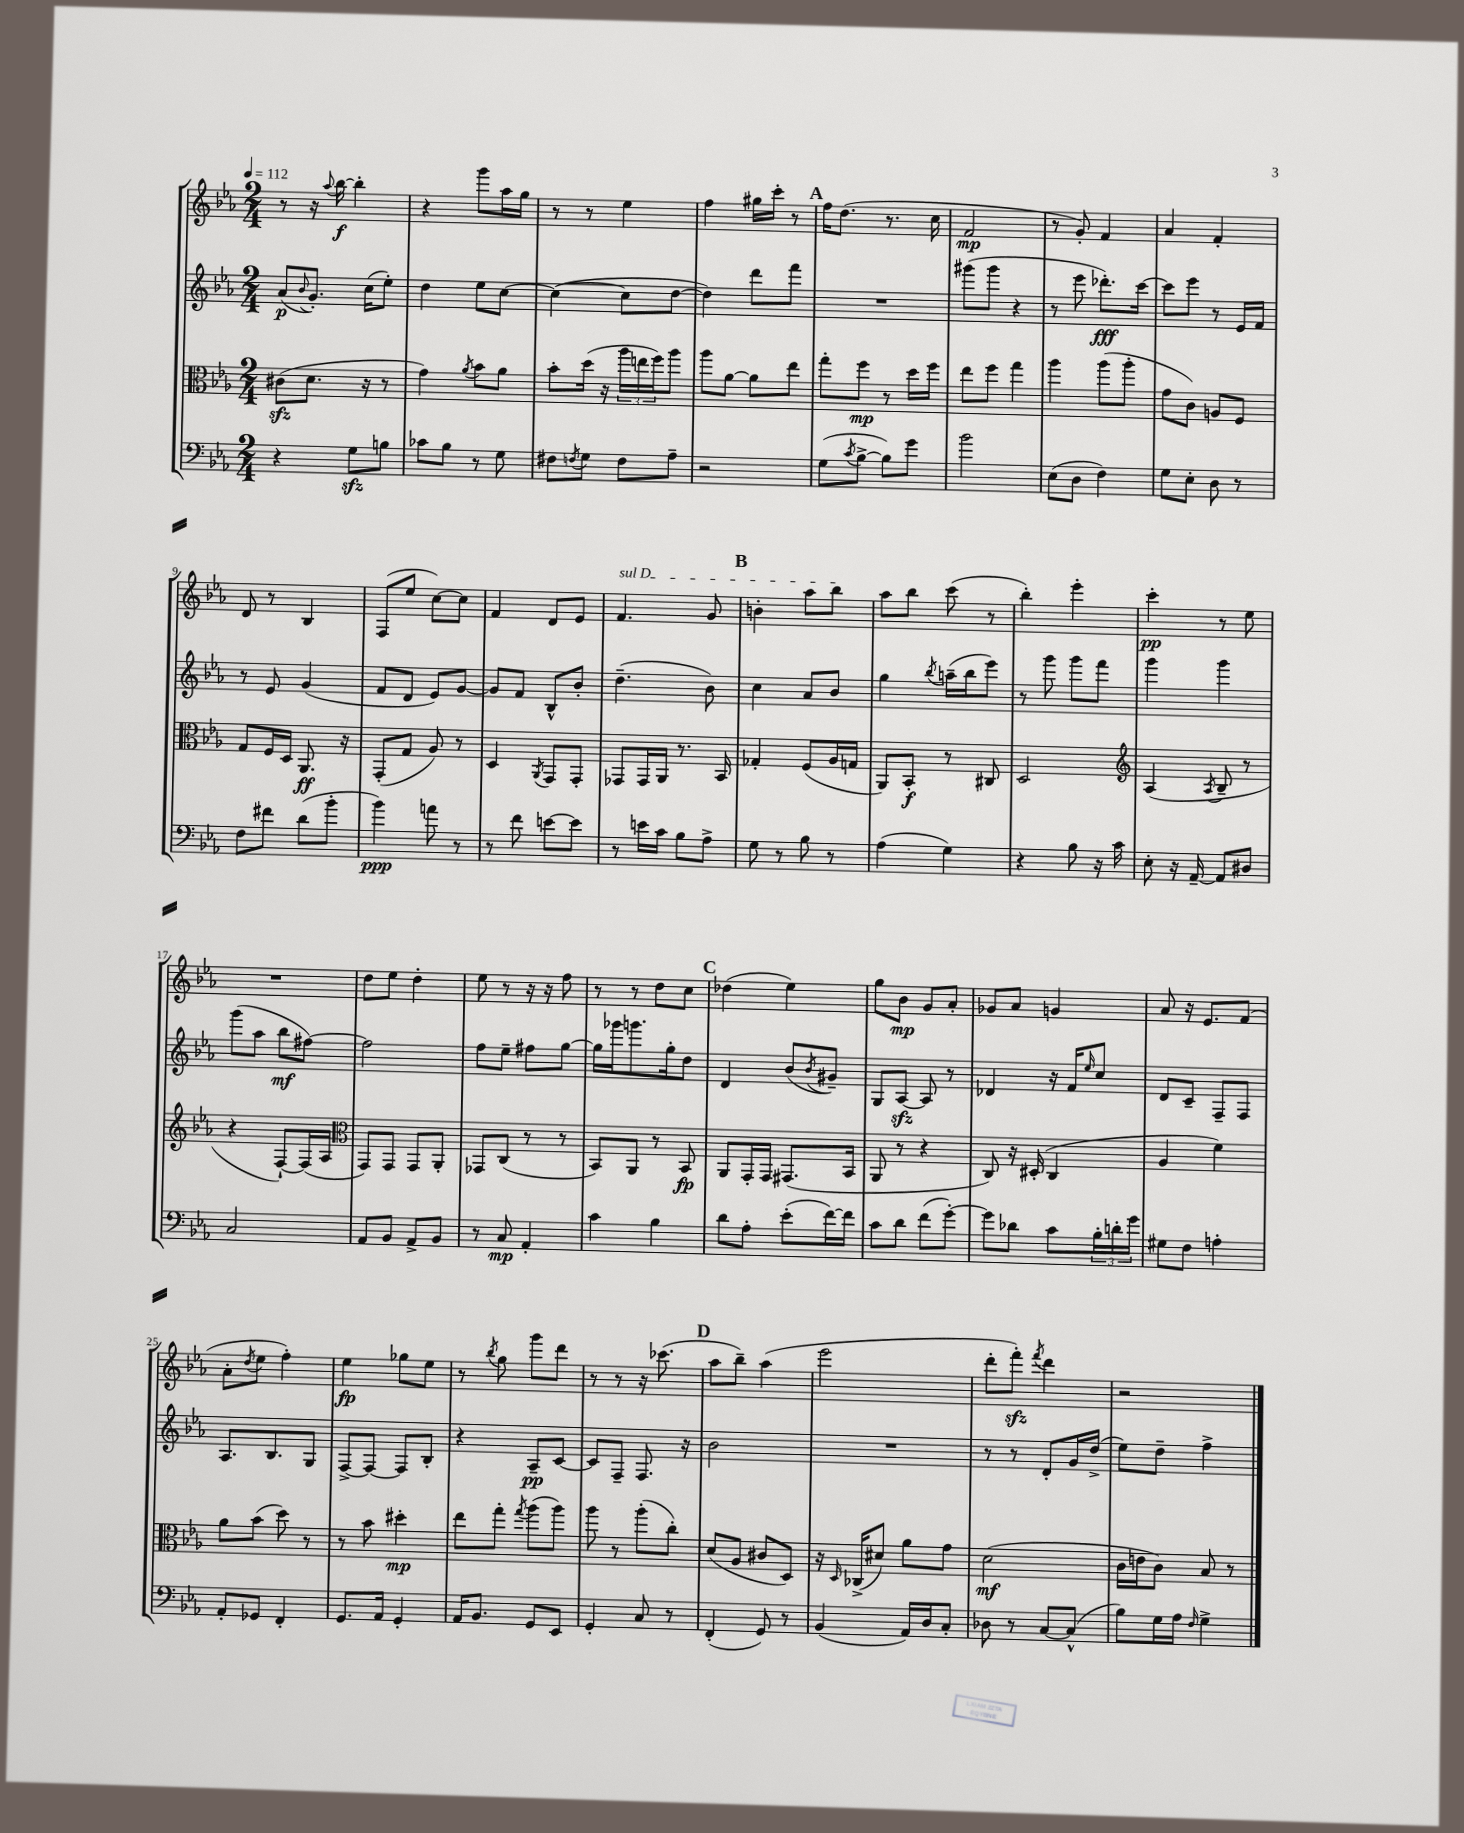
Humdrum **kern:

**kern	**kern	**kern	**kern
*staff4	*staff3	*staff2	*staff1
*clefF4	*clefC3	*clefG2	*clefG2
*k[b-e-a-]	*k[b-e-a-]	*k[b-e-a-]	*k[b-e-a-]
*M2/4	*M2/4	*M2/4	*M2/4
*MM112	*MM112	*MM112	*MM112
4r	(8c#	(8a-	8r
.	.	8qqb-	.
.	8.d	8.g')	16r
.	.	.	8qqaa-
.	.	.	[16bb-
8G	.	.	4bb-']
.	16r	(16cc	.
8B	8r	8ee-')	.
=	=	=	=
8c-	4g)	4dd	4r
8B-	.	.	.
.	8qa-	.	.
8r	8b-	8ee-	8ggg
8G	8a-	[8cc	16aa-
.	.	.	16gg
=	=	=	=
8F#	8b-'	(4cc_	8r
8qF	.	.	.
8G	(16dd	.	8r
.	16r	.	.
8F	24aa-	8cc]	4ee-
.	24ee	.	.
.	24ff)	.	.
8A-~	8aa-	[8dd	.
=	=	=	=
2r	8aa-	4dd])	4ff
.	[8a-	.	.
.	8a-]	8ddd	16gg#
.	.	.	16ccc'
.	8ee-	8fff	8r
=	=	=	=
(8G	8gg'	2r	16ff
.	.	.	(8.dd
8qc	.	.	.
[8B-^	8ff	.	.
8B-])	8r	.	8.r
8g	16dd	.	.
.	16ff	.	16cc
=	=	=	=
2b-	8ee-	(8ggg#	2f
.	8ff	8ggg#	.
.	4gg	4r	.
=	=	=	=
(8E-	4aa-	8r	8r
8D	.	8eee-	8g')
4F)	(8aa-	8.ddd-')	4f
.	8aa-'	.	.
.	.	[16ccc	.
=	=	=	=
8G	8g	8ccc]	4a-
8E-'	8c)	8eee-	.
8D	8A	8r	4f'
8r	8F	16e-	.
.	.	16f	.
=	=	=	=
8F	8G	8r	8d
8f#	16F	8e-	8r
.	16D	.	.
(8d	8.AA-	(4g	4B-
8b-'	.	.	.
.	16r	.	.
=	=	=	=
4b-)	(8GG'	8f	(8F
.	8G	8d	8ee-
8a	8A-)	8e-)	[8cc)
8r	8r	[8g	8cc]
=	=	=	=
8r	4D	8g]	4f
8f	.	8f	.
.	8qAA-	.	.
[8e	8GG	8B-^^	8d
8e]	8GG'	8b-'	8e-
=	=	=	=
8r	8GG-	(4.dd~	4.f
16e	16GG-	.	.
16c	16AA-	.	.
8B-	8.r	.	.
8A-^	.	8b-)	8g
.	16BB-	.	.
=	=	=	=
8G	4G-'	4cc	4b'
8r	.	.	.
8B-	(8F	8a-	8aa-
8r	16A-	8b-	8bb-
.	16G	.	.
=	=	=	=
(4A-	8AA-)	4gg	8aa-
.	8BB-'	.	8bb-
.	.	8qbb-	.
4G)	8r	(16aa~	(8ccc
.	.	16bb-	.
.	8C#	8eee-)	8r
=	=	=	=
4r	2D	8r	4bb-')
.	.	8ggg	.
8B-	.	8ggg	4eee-'
16r	.	8fff	.
16c	.	.	.
=	=	=	=
*	*clefG2	*	*
8E-'	(4A-	4ggg	4ccc'
16r	.	.	.
[16AA-~	.	.	.
.	8qA-	.	.
8AA-]	8B-~	4ggg	8r
8D#	8r	.	8ee-
=	=	=	=
2C	4r	(8ggg	2r
.	.	8aa-	.
.	[8F`)	8bb-	.
.	(16F]	[8ff#)	.
.	16A-	.	.
=	=	=	=
*	*clefC3	*	*
8AA-	8GG)	2ff#]	8dd
8BB-	8GG	.	8ee-
8AA-^	8GG	.	4dd'
8BB-	8AA-'	.	.
=	=	=	=
8r	8GG-	8ff	8ee-
8C	(8C	8ee-~	8r
4AA-'	8r	8ff#	16r
.	.	.	16r
.	8r	[8gg	8ff
=	=	=	=
4c	8BB-)	16gg]	8r
.	.	16ggg-	.
.	8AA-	8.ggg	8r
4B-	8r	.	8dd
.	.	16gg'	.
.	8BB-	8dd	8cc
=	=	=	=
8d	8AA-	4d	(4dd-
8A-'	16GG'	.	.
.	16GG	.	.
(8e-'	(8.GG#	(8b-	4ee-)
.	.	8qb-	.
[16f)	.	8g#~)	.
16f]	16BB-	.	.
=	=	=	=
8c	8AA-	8G	8gg
8d	8r	[8A-	8b-
(8f	4r	8A-]	8g
[8g')	.	8r	8a-'
=	=	=	=
8g]	8C)	4d-	8g-
8d-	16r	.	8a-
.	(16D#'	.	.
8c	4C	16r	4g
.	.	16f	.
.	.	16qqee-	.
24B-'	.	8cc	.
24d'	.	.	.
24g	.	.	.
=	=	=	=
8G#	4A-	8d	8a-
8F	.	8c~	16r
.	.	.	8.e-
4A'	4f)	8F~	.
.	.	8F	(8f
=	=	=	=
8AA-'	8a-	8.A-	8a-'
.	.	.	8qdd
8GG-	(8b-	.	8ee-
.	.	8.B-	.
4FF'	8dd)	.	4ff')
.	8r	8G	.
=	=	=	=
8.GG	8r	[8F^	4ee-
.	8b-	8F_	.
16AA-	.	.	.
4GG'	4dd#'	8F]	8gg-
.	.	8B-'	8ee-
=	=	=	=
16AA-	8ee-	4r	8r
8.BB-	.	.	.
.	.	.	8qbb-
.	8gg'	.	8gg
.	8qgg	.	.
8GG	(8aa-	8A-~	8ggg
8EE-	8aa-)	[8c	8ddd
=	=	=	=
4GG'	8aa-	8c]	8r
.	8r	8F~	8r
8C	(8aa-'	8.F	16r
.	.	.	(8.ccc-
8r	8cc')	.	.
.	.	16r	.
=	=	=	=
(4FF'	(8d	2b-	8aa-
.	8A-	.	8bb-~)
8GG)	8c#	.	(4aa-
8r	8D)	.	.
=	=	=	=
(4BB-	16r	2r	2eee-
.	16qqD	.	.
.	(16C-^	.	.
.	8d#)	.	.
16AA-)	8a-	.	.
16D	.	.	.
8C'	8g	.	.
=	=	=	=
8D-	(2d	8r	8ddd'
8r	.	8r	8fff')
.	.	.	8qfff
[8C	.	8d'	4ddd
(8C^^]	.	16g	.
.	.	(16dd^	.
=	=	=	=
8B-)	16c	8ee-)	2r
.	16e	.	.
16G	8c)	8dd~	.
16A-	.	.	.
16qqF	.	.	.
4G^	8B-	4ff^	.
.	8r	.	.
==	==	==	==
*-	*-	*-	*-
